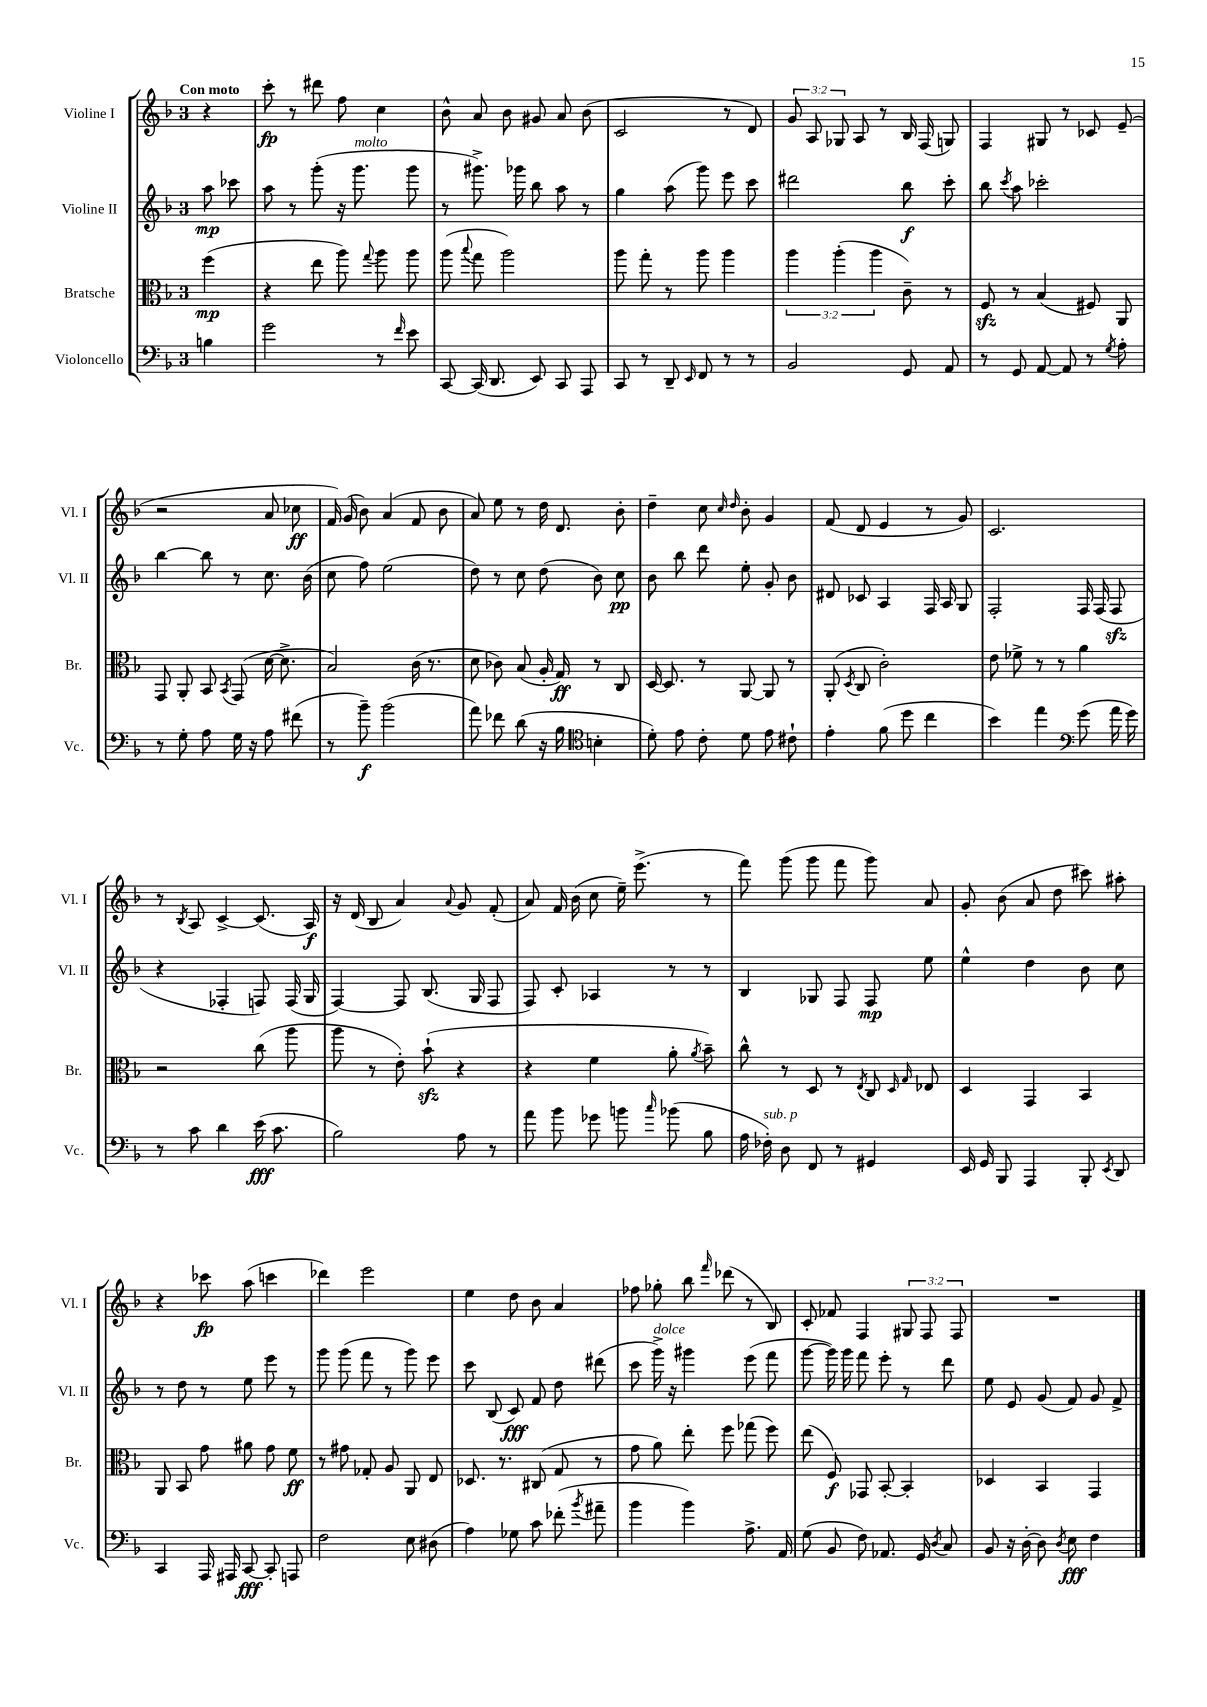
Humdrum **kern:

**kern	**dynam	**kern	**dynam	**kern	**dynam	**kern	**dynam
*part4	*part4	*part3	*part3	*part2	*part2	*part1	*part1
*staff4	*staff4	*staff3	*staff3	*staff2	*staff2	*staff1	*staff1
*I"Violoncello	*	*I"Bratsche	*	*I"Violine II	*	*I"Violine I	*
*I'Vc.	*	*I'Br.	*	*I'Vl. II	*	*I'Vl. I	*
*clefF4	*	*clefC3	*	*clefG2	*	*clefG2	*
*k[b-]	*	*k[b-]	*	*k[b-]	*	*k[b-]	*
*M3/4	*	*M3/4	*	*M3/4	*	*M3/4	*
=	=	=	=	=	=	=	=
!	!	!	!	!	!	!LO:TX:a:B:t=Con moto	!
4Bn\	.	(4ff\	mp	8aa\	mp	4r	.
.	.	.	.	8ccc-X\	.	.	.
=1	=1	=1	=1	=1	=1	=1	=1
2g\	.	4r	.	8aa\	.	8ccc'\	fp
.	.	.	.	8r	.	8r	.
.	.	8ee\	.	(8ggg'\	.	8ddd#X\	.
.	.	8aa\)	.	16r	.	8ff\	.
!	!	!	!	!LO:TX:a:i:t=molto	!	!	!
.	.	.	.	8.ggg\	.	.	.
.	.	8qqgg/	.	.	.	.	.
8r	.	8aa\	.	.	.	4cc\	.
16qqf/	.	.	.	.	.	.	.
8e\	.	8aa\	.	8ggg\	.	.	.
=2	=2	=2	=2	=2	=2	=2	=2
[8CC/	.	(8aa\	.	8r	.	8b-^^\	.
.	.	8qqbb-/	.	.	.	.	.
(16CC/]	.	8gg\	.	8.ggg#X^\)	.	8a/	.
8.DD/	.	.	.	.	.	.	.
.	.	2aa\)	.	.	.	8b-\	.
.	.	.	.	16ggg-X\	.	.	.
8EE/)	.	.	.	8bb-\	.	8g#X/	.
8CC/	.	.	.	8aa\	.	8a/	.
8AAA/	.	.	.	8r	.	(8b-\	.
=3	=3	=3	=3	=3	=3	=3	=3
8CC/	.	8aa\	.	4gg\	.	2c/	.
8r	.	8gg'\	.	.	.	.	.
8DD~/	.	8r	.	(8aa\	.	.	.
16qqEE/	.	.	.	.	.	.	.
8FF/	.	8aa\	.	8ggg\)	.	.	.
8r	.	4aa\	.	8eee\	.	8r	.
8r	.	.	.	8ccc\	.	8d/)	.
=4	=4	=4	=4	=4	=4	=4	=4
2BB-/	.	6aa\	.	2ddd#X\	.	12g/	.
.	.	.	.	.	.	12A/	.
.	.	(6aa'\	.	.	.	12G-X/	.
.	.	.	.	.	.	8A/	.
.	.	6aa\	.	.	.	.	.
.	.	.	.	.	.	8r	.
8GG/	.	8c~\)	.	8bb-\	f	16B-/	.
.	.	.	.	.	.	(16F/	.
8AA/	.	8r	.	8ccc'\	.	8Gn/)	.
=5	=5	=5	=5	=5	=5	=5	=5
8r	.	8Fzz/	.	8bb-\	.	4F/	.
.	.	.	.	8qccc/	.	.	.
8GG/	.	8r	.	8aa\	.	.	.
[8AA/	.	(4B-/	.	2ccc-X'\	.	8G#X/	.
8AA/]	.	.	.	.	.	8r	.
8r	.	8F#X/)	.	.	.	8c-X/	.
8qG/	.	.	.	.	.	.	.
8A'\	.	8AA/	.	.	.	(8e~/	.
!!LO:LB:g=z
=6	=6	=6	=6	=6	=6	=6	=6
8r	.	8GG/	.	[4bb-\	.	2r	.
8G'\	.	8AA'/	.	.	.	.	.
8A\	.	8BB-/	.	8bb-\]	.	.	.
.	.	8qBB-/	.	.	.	.	.
16G\	.	(8GG/	.	8r	.	.	.
16r	.	.	.	.	.	.	.
8A\	.	[16d\	.	8.cc\	.	8a/	.
.	.	8.d^\]	.	.	.	.	.
(8f#X\	.	.	.	.	.	8cc-X\	ff
.	.	.	.	(16b-\	.	.	.
=7	=7	=7	=7	=7	=7	=7	=7
8r	.	2B-/)	.	8cc\	.	16f/)	.
.	.	.	.	.	.	(16g/	.
8b-~\)	f	.	.	8ff\)	.	8b-\)	.
(2b-\	.	.	.	(2ee\	.	(4a/	.
.	.	(16c\	.	.	.	8f/	.
.	.	8.r	.	.	.	.	.
.	.	.	.	.	.	8b-\	.
=8	=8	=8	=8	=8	=8	=8	=8
8a\)	.	8d\	.	8dd\)	.	8a/)	.
8f-X\	.	8c-X\)	.	8r	.	8ee\	.
(8d\	.	(8B-/	.	8cc\	.	8r	.
16r	.	16A'/	.	(8dd\	.	16dd\	.
16B-\	.	16G/)	ff	.	.	8.d/	.
*clefC4	*	*	*	*	*	*	*
4Bn'\	.	8r	.	8b-\)	.	.	.
.	.	8C/	.	8cc\	pp	8b-'\	.
=9	=9	=9	=9	=9	=9	=9	=9
8d'\)	.	[16D/	.	8b-\	.	4dd~\	.
.	.	8.D/]	.	.	.	.	.
8e\	.	.	.	8bb-\	.	.	.
8c'\	.	8r	.	8ddd\	.	8cc\	.
.	.	.	.	.	.	16qqcc/	.
.	.	.	.	.	.	16qqdd/	.
8d\	.	[8AA/	.	8ee'\	.	8b-'\	.
8e\	.	8AA/]	.	8g'/	.	4g/	.
8c#X`\	.	8r	.	8b-\	.	.	.
=10	=10	=10	=10	=10	=10	=10	=10
4e'\	.	(8AA'/	.	8d#X/	.	(8f/	.
.	.	8qD/	.	.	.	.	.
.	.	8C/	.	8c-X/	.	8d/	.
(8f\	.	2c'\)	.	4A/	.	4e/	.
8dd\	.	.	.	.	.	.	.
4cc\	.	.	.	16F/	.	8r	.
.	.	.	.	16A/	.	.	.
.	.	.	.	8G/	.	8g/)	.
=11	=11	=11	=11	=11	=11	=11	=11
4b-\)	.	8e\	.	2F'/	.	2.c/	.
.	.	8f-X^\	.	.	.	.	.
4ee\	.	8r	.	.	.	.	.
.	.	8r	.	.	.	.	.
*clefF4	*	*	*	*	*	*	*
(8g\	.	4a\	.	16F/	.	.	.
.	.	.	.	(16F/	.	.	.
16a\	.	.	.	8Fzz/	.	.	.
16g\)	.	.	.	.	.	.	.
!!LO:LB:g=z
=12	=12	=12	=12	=12	=12	=12	=12
8r	.	2r	.	4r	.	8r	.
.	.	.	.	.	.	8qB-/	.
8c\	.	.	.	.	.	8A/	.
4d\	.	.	.	4F-X'/	.	[4c^/	.
(16e\	fff	(8cc\	.	8Fn/)	.	(8.c/]	.
8.c\	.	.	.	.	.	.	.
.	.	8aa\	.	(16F/	.	.	.
.	.	.	.	16G/	.	16A/)	f
=13	=13	=13	=13	=13	=13	=13	=13
2B-\)	.	8aa\	.	[4F/)	.	16r	.
.	.	.	.	.	.	(16d/	.
.	.	8r	.	.	.	8B-/	.
.	.	8e'\)	.	8F/]	.	4a/)	.
.	.	(8b-zz`\	.	(8.B-/	.	.	.
.	.	.	.	.	.	8qqa/	.
8A\	.	4r	.	.	.	8g/	.
.	.	.	.	16G/	.	.	.
8r	.	.	.	8F/	.	(8f'/	.
=14	=14	=14	=14	=14	=14	=14	=14
8a\	.	4r	.	8F/)	.	8a/)	.
8b-\	.	.	.	8c'/	.	16f/	.
.	.	.	.	.	.	(16b-\	.
8g-X\	.	4f\	.	4A-X/	.	8cc\	.
8bn\	.	.	.	.	.	16ee~\)	.
.	.	.	.	.	.	(8.eee^\	.
16qqcc/	.	.	.	.	.	.	.
(8b-X\	.	8a'\	.	8r	.	.	.
.	.	8qa/	.	.	.	.	.
8B-\	.	8b-~\)	.	8r	.	8r	.
=15	=15	=15	=15	=15	=15	=15	=15
16A\	.	8cc^^\	.	4B-/	.	8fff\)	.
!LO:TX:a:i:t=sub. p	!	!	!	!	!	!	!
16F-X'\)	.	.	.	.	.	.	.
8D\	.	8r	.	.	.	(8ggg\	.
8FF/	.	8D/	.	8G-X/	.	8ggg\	.
8r	.	8r	.	8F/	.	8fff\	.
.	.	8qE/	.	.	.	.	.
4GG#X/	.	8C/	.	8F/	mp	8ggg\)	.
.	.	16qqD/	.	.	.	.	.
.	.	16qqG/	.	.	.	.	.
.	.	8E-X/	.	8ee\	.	8a/	.
=16	=16	=16	=16	=16	=16	=16	=16
16EE/	.	4D/	.	4ee^^\	.	8g'/	.
16GG/	.	.	.	.	.	.	.
8BBB-/	.	.	.	.	.	(8b-\	.
4AAA/	.	4GG/	.	4dd\	.	8a/	.
.	.	.	.	.	.	8dd\	.
8BBB-'/	.	4BB-/	.	8b-\	.	8ccc#X\)	.
8qEE/	.	.	.	.	.	.	.
8DD/	.	.	.	8cc\	.	8aa#X'\	.
!!LO:LB:g=z
=17	=17	=17	=17	=17	=17	=17	=17
4CC/	.	8AA/	.	8r	.	4r	.
.	.	8BB-/	.	8dd\	.	.	.
16AAA/	.	8g\	.	8r	.	8ccc-X\	fp
16AAA#X/	.	.	.	.	.	.	.
[8CC/	fff	8a#X\	.	8ee\	.	(8aa\	.
8CC'/]	.	8g\	.	8eee\	.	4cccn\	.
8AAAn/	.	8f\	ff	8r	.	.	.
=18	=18	=18	=18	=18	=18	=18	=18
2F\	.	8r	.	8ggg\	.	4ddd-X\)	.
.	.	8g#X\	.	(8ggg\	.	.	.
.	.	8G-X'/	.	8fff\	.	2eee\	.
.	.	8A/	.	8r	.	.	.
8E\	.	8AA/	.	8ggg\)	.	.	.
(8D#X\	.	8E/	.	8eee\	.	.	.
=19	=19	=19	=19	=19	=19	=19	=19
4A\)	.	8.D-X/	.	8ccc\	.	4ee\	.
.	.	.	.	(8B-/	.	.	.
.	.	8.r	.	.	.	.	.
8G-X\	.	.	.	8c/)	fff	8dd\	.
8c\	.	(8C#X/	.	8f/	.	8b-\	.
(8f-X'\	.	8G/	.	8dd\	.	4a/	.
8qb-/	.	.	.	.	.	.	.
8a#X~\	.	8r	.	(8ddd#X\	.	.	.
=20	=20	=20	=20	=20	=20	=20	=20
4b-\	.	8g\	.	8ccc\	.	8ff-X\	.
!	!	!	!	!LO:TX:a:i:t=dolce	!	!	!
.	.	8a\)	.	16ggg^\)	.	8gg-X'\	.
.	.	.	.	16r	.	.	.
4b-\)	.	8ee'\	.	4ggg#X\	.	8bb-\	.
.	.	.	.	.	.	16qqfff/	.
.	.	8ff\	.	.	.	(8ddd-X\	.
8.A^\	.	(8gg-X\	.	(8eee\	.	8r	.
.	.	8ff\)	.	8fff\	.	8B-/)	.
16AA/	.	.	.	.	.	.	.
=21	=21	=21	=21	=21	=21	=21	=21
(8G\	.	(8ee\	.	[8ggg\	.	8c'/	.
8BB-/	.	8F/)	f	16ggg\])	.	8f-X/	.
.	.	.	.	16ggg\	.	.	.
8F\)	.	8GG-X/	.	8fff\	.	4F/	.
8.AA-X/	.	[8BB-'/	.	8eee'\	.	.	.
.	.	4BB-'/]	.	8r	.	12G#X/	.
16GG/	.	.	.	.	.	.	.
.	.	.	.	.	.	12F/	.
8qD/	.	.	.	.	.	.	.
8C/	.	.	.	8ddd\	.	.	.
.	.	.	.	.	.	12F/	.
=22	=22	=22	=22	=22	=22	=22	=22
8BB-/	.	4D-X/	.	8ee\	.	2.r	.
16r	.	.	.	8e/	.	.	.
[16D'\	.	.	.	.	.	.	.
8D\]	.	4BB-/	.	(8g/	.	.	.
8qD/	.	.	.	.	.	.	.
8E\	fff	.	.	8f/)	.	.	.
4F\	.	4GG/	.	8g/	.	.	.
.	.	.	.	8f^/	.	.	.
==	==	==	==	==	==	==	==
*-	*-	*-	*-	*-	*-	*-	*-
